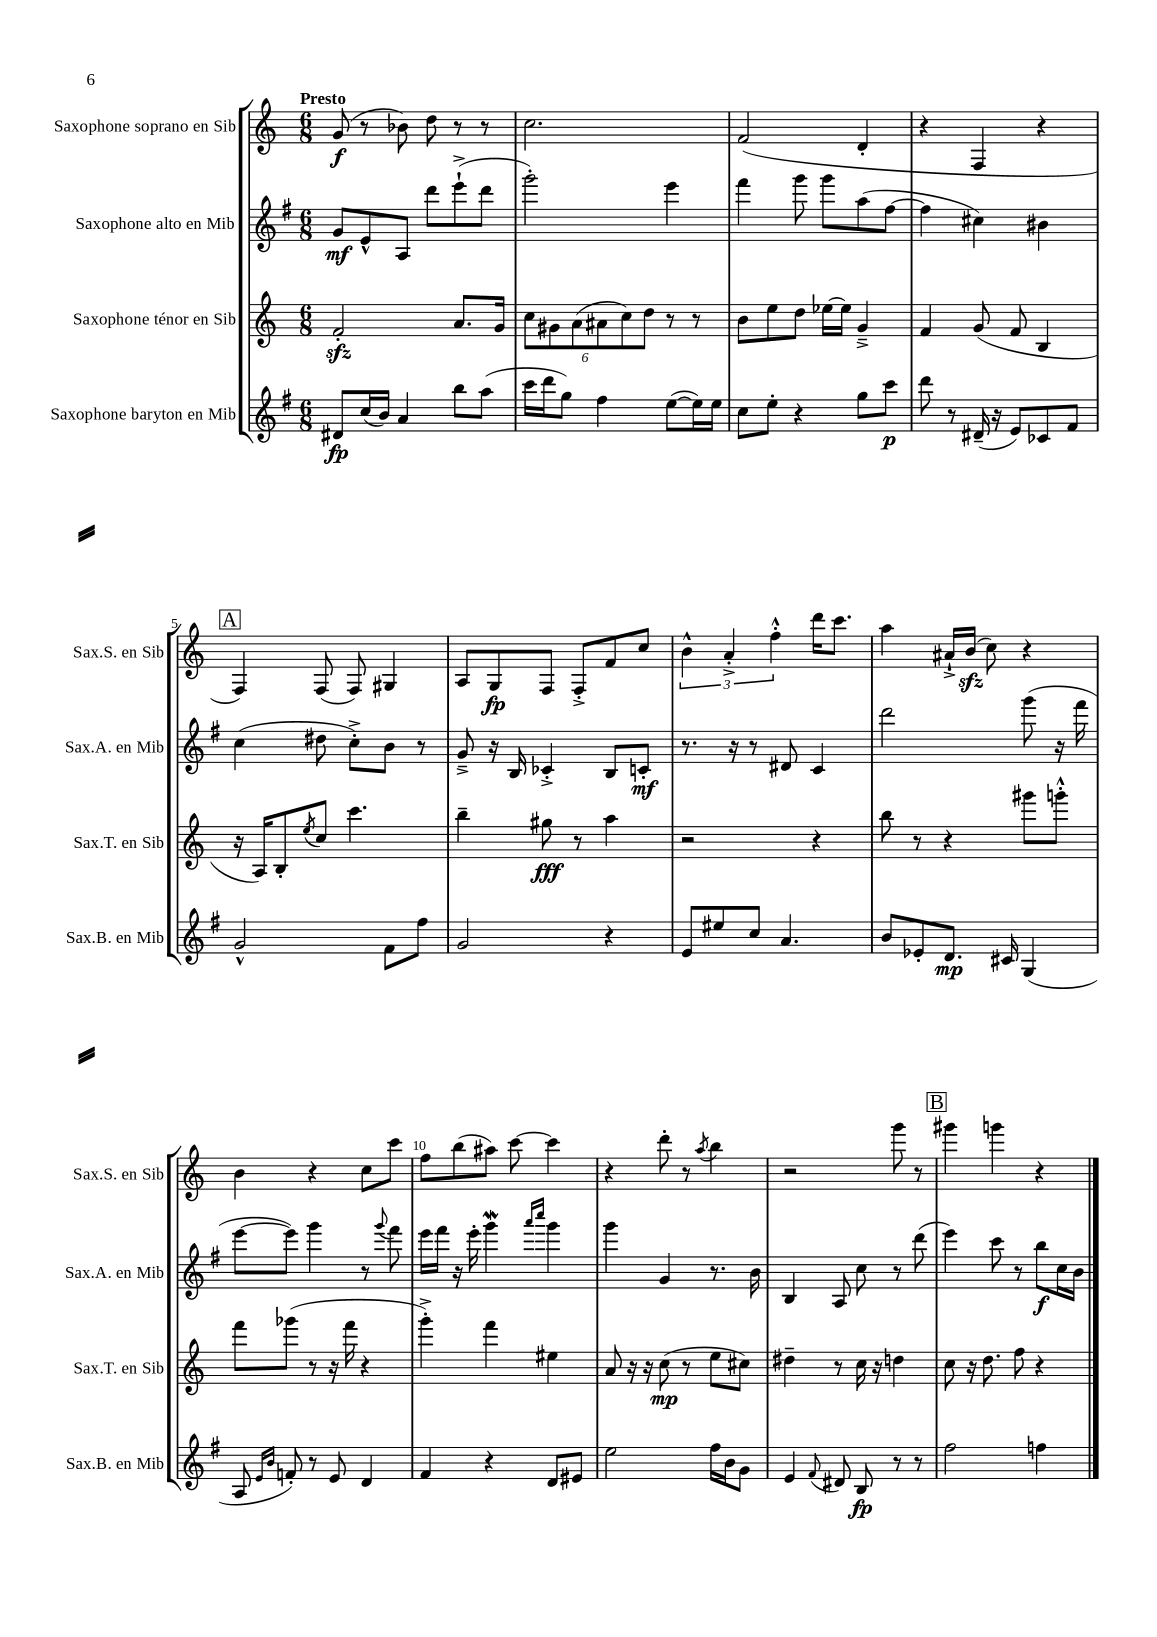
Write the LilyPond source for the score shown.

<<
\new StaffGroup <<
\new Staff = "s0" \with { instrumentName = "Saxophone soprano en Sib" shortInstrumentName = "Sax.S. en Sib" } {
    \clef treble \key c \major \numericTimeSignature \time 6/8 \tempo "Presto"
    g'8\f( r8 bes'8) d''8 r8 r8 |
    c''2. |
    f'2( d'4-. |
    r4 f4 r4 |
    \mark \markup { \box "A" } f4) f8( f8) gis4 |
    a8 g8\fp f8 f8-.-> f'8 c''8 |
    \tuplet 3/2 { b'4-^ a'4-.-> f''4-.-^ } d'''16 c'''8. |
    a''4 ais'16-!-> b'16\sfz( c''8) r4 |
    b'4 r4 c''8 c'''8 |
    f''8 b''8( ais''8) c'''8~ c'''4 |
    r4 d'''8-. r8 \acciaccatura { a''8 } b''4 |
    r2 g'''8 r8 |
    \mark \markup { \box "B" } gis'''4 g'''4 r4 \bar "|." |
}
\new Staff = "s1" \with { instrumentName = "Saxophone alto en Mib" shortInstrumentName = "Sax.A. en Mib" } {
    \clef treble \key g \major \numericTimeSignature \time 6/8
    g'8\mf e'8-^ a8 d'''8 e'''8-!->( d'''8 |
    g'''2-.) e'''4 |
    fis'''4 g'''8 g'''8 a''8( fis''8~ |
    fis''4 cis''4) bis'4 |
    \mark \markup { \box "A" } c''4( dis''8 c''8-.->) b'8 r8 |
    g'8---> r16 b16 ces'4-.-> b8 c'8-.\mf |
    r8. r16 r8 dis'8 c'4 |
    d'''2 g'''8( r16 fis'''16 |
    e'''8~ e'''8) g'''4 r8 \appoggiatura { g'''8 } fis'''8 |
    e'''16 fis'''16 r16 e'''16-. g'''4\mordent \grace { a'''16 c''''16 } g'''4 |
    g'''4 g'4 r8. b'16 |
    b4 a8 c''8 r8 d'''8( |
    \mark \markup { \box "B" } e'''4) c'''8 r8 b''8\f c''16 b'16 \bar "|." |
}
\new Staff = "s2" \with { instrumentName = "Saxophone ténor en Sib" shortInstrumentName = "Sax.T. en Sib" } {
    \clef treble \key c \major \numericTimeSignature \time 6/8
    f'2-.\sfz a'8. g'16 |
    \tuplet 6/4 { c''8 gis'8 a'8( ais'8 c''8) d''8 } r8 r8 |
    b'8 e''8 d''8 ees''16~ ees''16 g'4---> |
    f'4 g'8( f'8 b4 |
    \mark \markup { \box "A" } r16 a16) b8-. \acciaccatura { e''8 } c''8 c'''4. |
    b''4-- gis''8\fff r8 a''4 |
    r2 r4 |
    b''8 r8 r4 gis'''8 g'''8-.-^ |
    f'''8 ges'''8( r8 r16 f'''16 r4 |
    g'''4-.->) f'''4 eis''4 |
    a'8 r16 r16 c''8\mp( r8 e''8 cis''8) |
    dis''4-- r8 c''16 r16 d''4 |
    \mark \markup { \box "B" } c''8 r16 d''8. f''8 r4 \bar "|." |
}
\new Staff = "s3" \with { instrumentName = "Saxophone baryton en Mib" shortInstrumentName = "Sax.B. en Mib" } {
    \clef treble \key g \major \numericTimeSignature \time 6/8
    dis'8\fp c''16( b'16) a'4 b''8 a''8( |
    c'''16 d'''16 g''8) fis''4 e''8~( e''16) e''16 |
    c''8 e''8-. r4 g''8 c'''8\p |
    d'''8 r8 dis'16--( r16 e'8) ces'8 fis'8 |
    \mark \markup { \box "A" } g'2-^ fis'8 fis''8 |
    g'2 r4 |
    e'8 eis''8 c''8 a'4. |
    b'8 ees'8-. d'8.\mp cis'16 g4( |
    a8 \grace { e'16 b'16 } f'8-.) r8 e'8 d'4 |
    fis'4 r4 d'8 eis'8 |
    e''2 fis''16 b'16 g'8 |
    e'4 \appoggiatura { fis'8 } dis'8 b8\fp r8 r8 |
    \mark \markup { \box "B" } fis''2 f''4 \bar "|." |
}
>>
>>
\layout { \context { \Score \override BarNumber.break-visibility = ##(#f #t #t) barNumberVisibility = #(every-nth-bar-number-visible 5) } }
